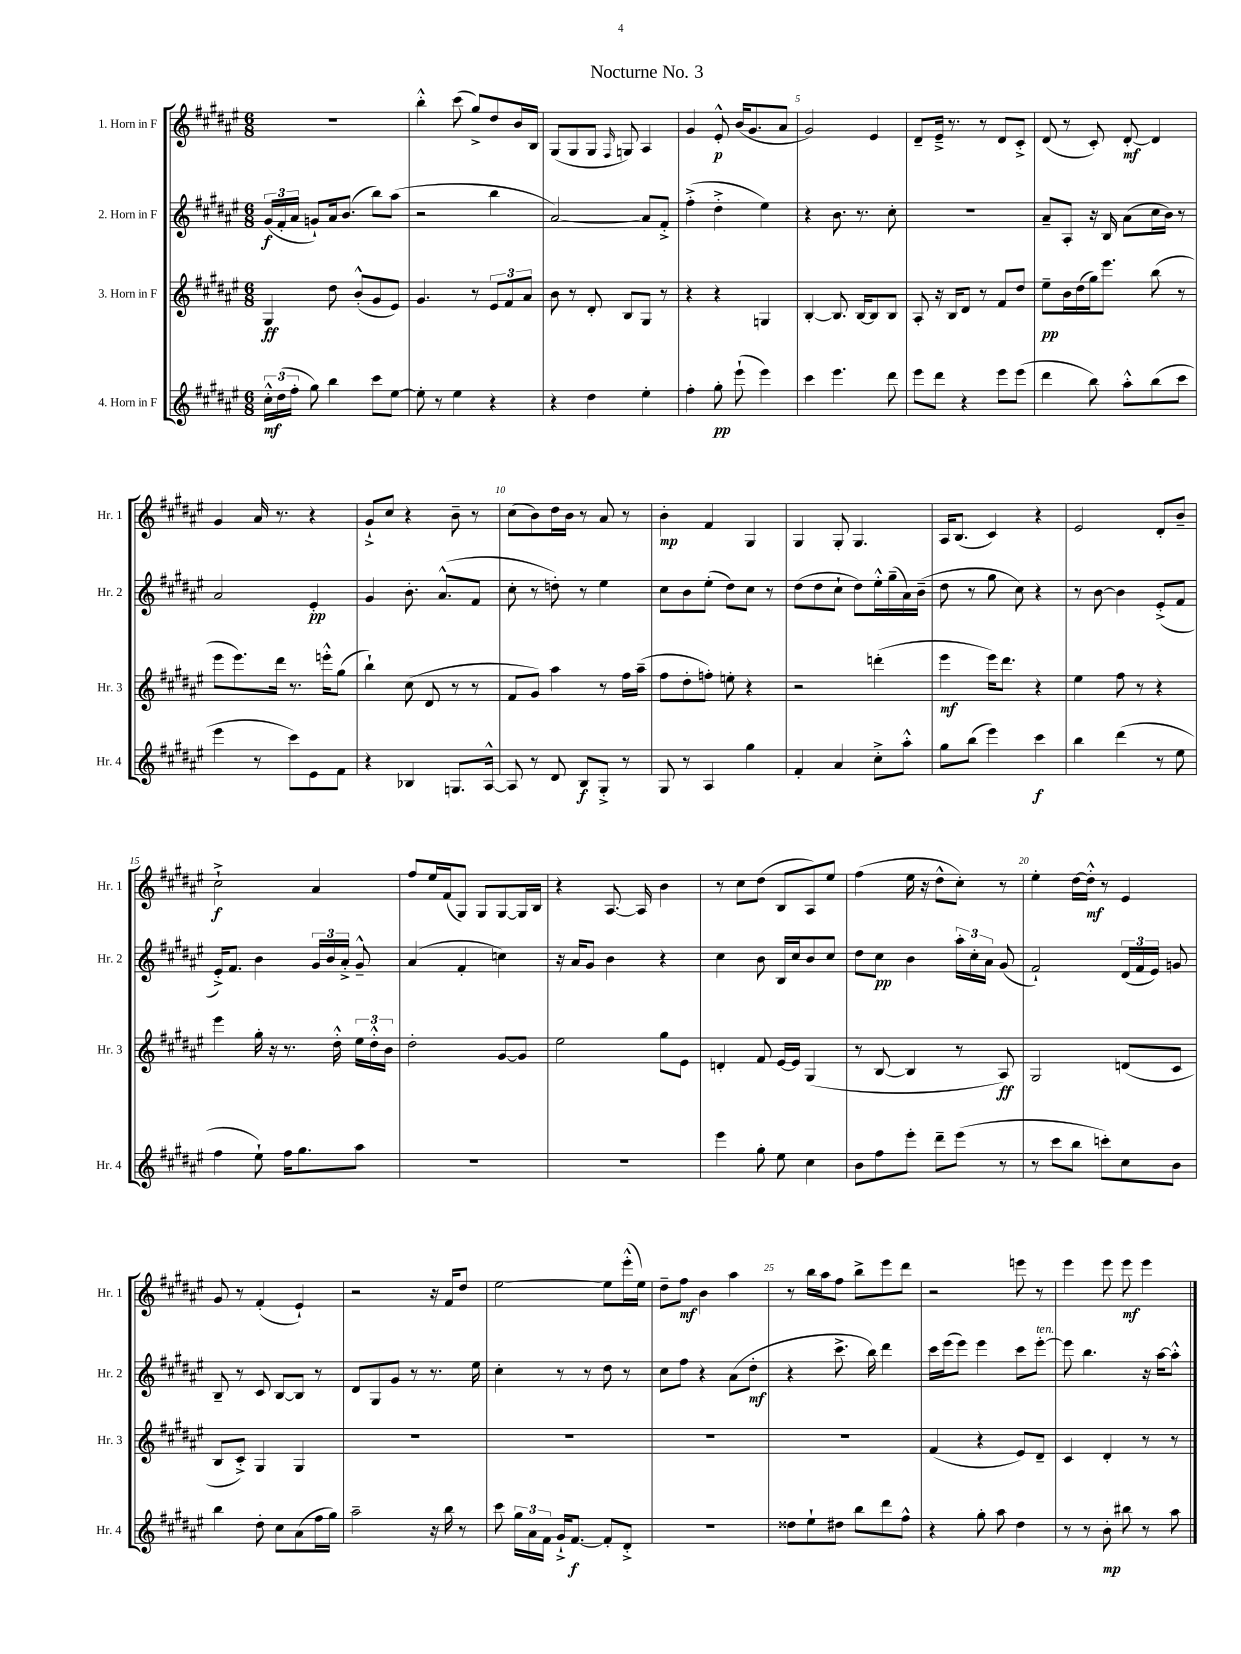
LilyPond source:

\header { title = "Nocturne No. 3" }
<<
\new StaffGroup <<
\new Staff = "s0" \with { instrumentName = "1. Horn in F" shortInstrumentName = "Hr. 1" } {
    \clef treble \key fis \major \numericTimeSignature \time 6/8
    \autoBeamOff r2. |
    b''4-.-^ cis'''8( gis''8[->) dis''8 b'16 b16] |
    gis8[( gis8 gis8] \grace { fis16 } g8) ais4 |
    gis'4 eis'8-.-^\p b'16[( gis'8. ais'8] |
    gis'2) eis'4 |
    dis'8[-- eis'16]---> r8. r8 dis'8[ cis'8]-.-> |
    dis'8( r8 cis'8-.) dis'8~-.\mf dis'4 |
    gis'4 ais'16 r8. r4 |
    gis'8[-!-> cis''8] r4 b'8-- r8 |
    cis''8[( b'8) dis''16 b'16] r8 ais'8 r8 |
    b'4-.\mp fis'4 gis4 |
    gis4 gis8-. gis4. |
    ais16[ b8.]( cis'4) r4 |
    eis'2 dis'8[-. b'8]-- |
    cis''2-!->\f ais'4 |
    fis''8[ eis''16 fis'16( gis8]) gis8[ gis8~ gis16 b16] |
    r4 ais8.~ ais16 b'4 |
    r8 cis''8[ dis''8]( b8[ ais8) eis''8] |
    fis''4( eis''16 r16 dis''8[-^ cis''8]-.) r8 |
    eis''4-. dis''16[~ dis''16]-.-^\mf r8 eis'4 |
    gis'8 r8 fis'4-.( eis'4-!) |
    r2 r16 fis'16[ dis''8] |
    eis''2~ eis''8[ eis'''16-.-^( eis''16]) |
    dis''8[-- fis''8]\mf b'4 ais''4 |
    r8 b''16[ ais''16 fis''8] b''8[-> eis'''8 dis'''8] |
    r2 e'''8 r8 |
    eis'''4 eis'''8 eis'''8\mf eis'''4 \bar "|." |
}
\new Staff = "s1" \with { instrumentName = "2. Horn in F" shortInstrumentName = "Hr. 2" } {
    \clef treble \key fis \major \numericTimeSignature \time 6/8
    \autoBeamOff \tuplet 3/2 { gis'16[\f( fis'16-. ais'16] } g'8[-!) ais'16 b'8.]( b''8[) ais''8]( |
    r2 b''4 |
    ais'2~) ais'8[ fis'8]-.-> |
    fis''4-.->( dis''4-.-> eis''4) |
    r4 b'8. r8. cis''8-. |
    R2. |
    ais'8[-- ais8]-. r16 b16 ais'8[( cis''16 b'16]) r8 |
    ais'2 eis'4-.\pp |
    gis'4 b'8.-. ais'8.[-^( fis'8] |
    cis''8-. r8 d''8-.) r8 eis''4 |
    cis''8[ b'8 eis''8]-.( dis''8[) cis''8] r8 |
    dis''8[( dis''8 cis''8]-! dis''8[) eis''16-.-^ gis''16--( ais'16) b'16]--( |
    dis''8 r8 gis''8 cis''8) r4 |
    r8 b'8~ b'4 eis'8[-.->( fis'8] |
    eis'16[-.->) fis'8.] b'4 \tuplet 3/2 { gis'16[ b'16 ais'16]-.-> } gis'8---^ |
    ais'4( fis'4-. c''4) |
    r16 ais'16[ gis'8] b'4 r4 |
    cis''4 b'8 b16[ cis''16 b'8 cis''8] |
    dis''8[ cis''8]\pp b'4 \tuplet 3/2 { ais''16[-. cis''16-. ais'16] } gis'8( |
    fis'2-!) \tuplet 3/2 { dis'16[( fis'16 eis'16]) } g'8 |
    b8-- r8 cis'8 b8[~ b8] r8 |
    dis'8[ gis8 gis'8] r8 r8. eis''16 |
    cis''4-. r8 r8 dis''8 r8 |
    cis''8[ fis''8] r4 ais'8[( dis''8]-.\mf |
    r4 cis'''8.-> b''16) dis'''4 |
    cis'''16[ eis'''16( eis'''8]) eis'''4 cis'''8[ eis'''8]~-.^\markup { \italic "ten." } |
    eis'''8 b''4. r16 ais''16[~ ais''8]-.-^ \bar "|." |
}
\new Staff = "s2" \with { instrumentName = "3. Horn in F" shortInstrumentName = "Hr. 3" } {
    \clef treble \key fis \major \numericTimeSignature \time 6/8
    \autoBeamOff gis4\ff dis''8 b'8[-.-^( gis'8 eis'8]) |
    gis'4. r8 \tuplet 3/2 { eis'8[ fis'8 ais'8] } |
    b'8 r8 dis'8-. b8[ gis8] r8 |
    r4 r4 g4 |
    b4~-. b8. b16[~ b8 b8] |
    ais8-. r16 b16[ dis'8] r8 fis'8[ dis''8] |
    eis''8[--\pp b'16 dis''16( gis''16) eis'''8.] b''8( r8 |
    eis'''8[ eis'''8.) dis'''16] r8. e'''16[-.-^ gis''8]( |
    b''4-!) cis''8( dis'8 r8 r8 |
    fis'8[ gis'8]) ais''4 r8 fis''16[ ais''16]--( |
    fis''8[ dis''8-. f''8]-.) e''8-. r4 |
    r2 d'''4-.( |
    eis'''4\mf eis'''16[) dis'''8.] r4 |
    eis''4 fis''8 r8 r4 |
    eis'''4 gis''16-. r16 r8. dis''16-.-^ \tuplet 3/2 { eis''16[ dis''16-.-^ b'16] } |
    dis''2-. gis'8[~ gis'8] |
    eis''2 gis''8[ eis'8] |
    d'4-. fis'8 eis'16[~ eis'16] gis4( |
    r8 b8~ b4 r8 ais8\ff) |
    gis2 d'8[( cis'8] |
    b8[ cis'8]-.->) gis4 gis4 |
    R2. |
    R2. |
    R2. |
    R2. |
    fis'4( r4 eis'8[) dis'8]-- |
    cis'4 dis'4-. r8 r8 \bar "|." |
}
\new Staff = "s3" \with { instrumentName = "4. Horn in F" shortInstrumentName = "Hr. 4" } {
    \clef treble \key fis \major \numericTimeSignature \time 6/8
    \autoBeamOff \tuplet 3/2 { cis''16[-.-^\mf dis''16( fis''16]-. } gis''8) b''4 cis'''8[ eis''8]~ |
    eis''8-. r8 eis''4 r4 |
    r4 dis''4 eis''4-. |
    fis''4-. gis''8-.\pp eis'''8-!( eis'''4) |
    cis'''4 eis'''4. dis'''8 |
    eis'''8[ dis'''8] r4 eis'''8[ eis'''8]( |
    dis'''4 b''8) ais''8[-.-^ b''8( cis'''8] |
    eis'''4 r8 cis'''8[) eis'8 fis'8] |
    r4 bes4 g8.[ ais16]~-^ |
    ais8 r8 dis'8 b8[\f gis8]-.-> r8 |
    gis8 r8 ais4 gis''4 |
    fis'4-. ais'4 cis''8[-.-> ais''8]-.-^ |
    gis''8[ b''8]( eis'''4) cis'''4\f |
    b''4 dis'''4( r8 eis''8 |
    fis''4 eis''8-!) fis''16[ gis''8. ais''8] |
    R2. |
    R2. |
    eis'''4 gis''8-. eis''8 cis''4 |
    b'8[ fis''8 eis'''8]-. dis'''8[-- eis'''8]( r8 |
    r8 cis'''8[ b''8] c'''8[-.) cis''8 b'8] |
    b''4 dis''8-. cis''8[ ais'8( fis''16 gis''16]) |
    ais''2-- r16 b''16 r8 |
    cis'''8 \tuplet 3/2 { gis''16[ ais'16 fis'16] } gis'16[-!-> fis'8.]~\f fis'8[-. dis'8]-.-> |
    R2. |
    disis''8[ eis''8-! dis''8] b''8[ dis'''8 fis''8]-^ |
    r4 gis''8-. ais''8 dis''4 |
    r8 r8 b'8-.\mp bis''8 r8 ais''8 \bar "|." |
}
>>
>>
\layout { \context { \Score \override BarNumber.break-visibility = ##(#f #t #t) barNumberVisibility = #(every-nth-bar-number-visible 5) } }
